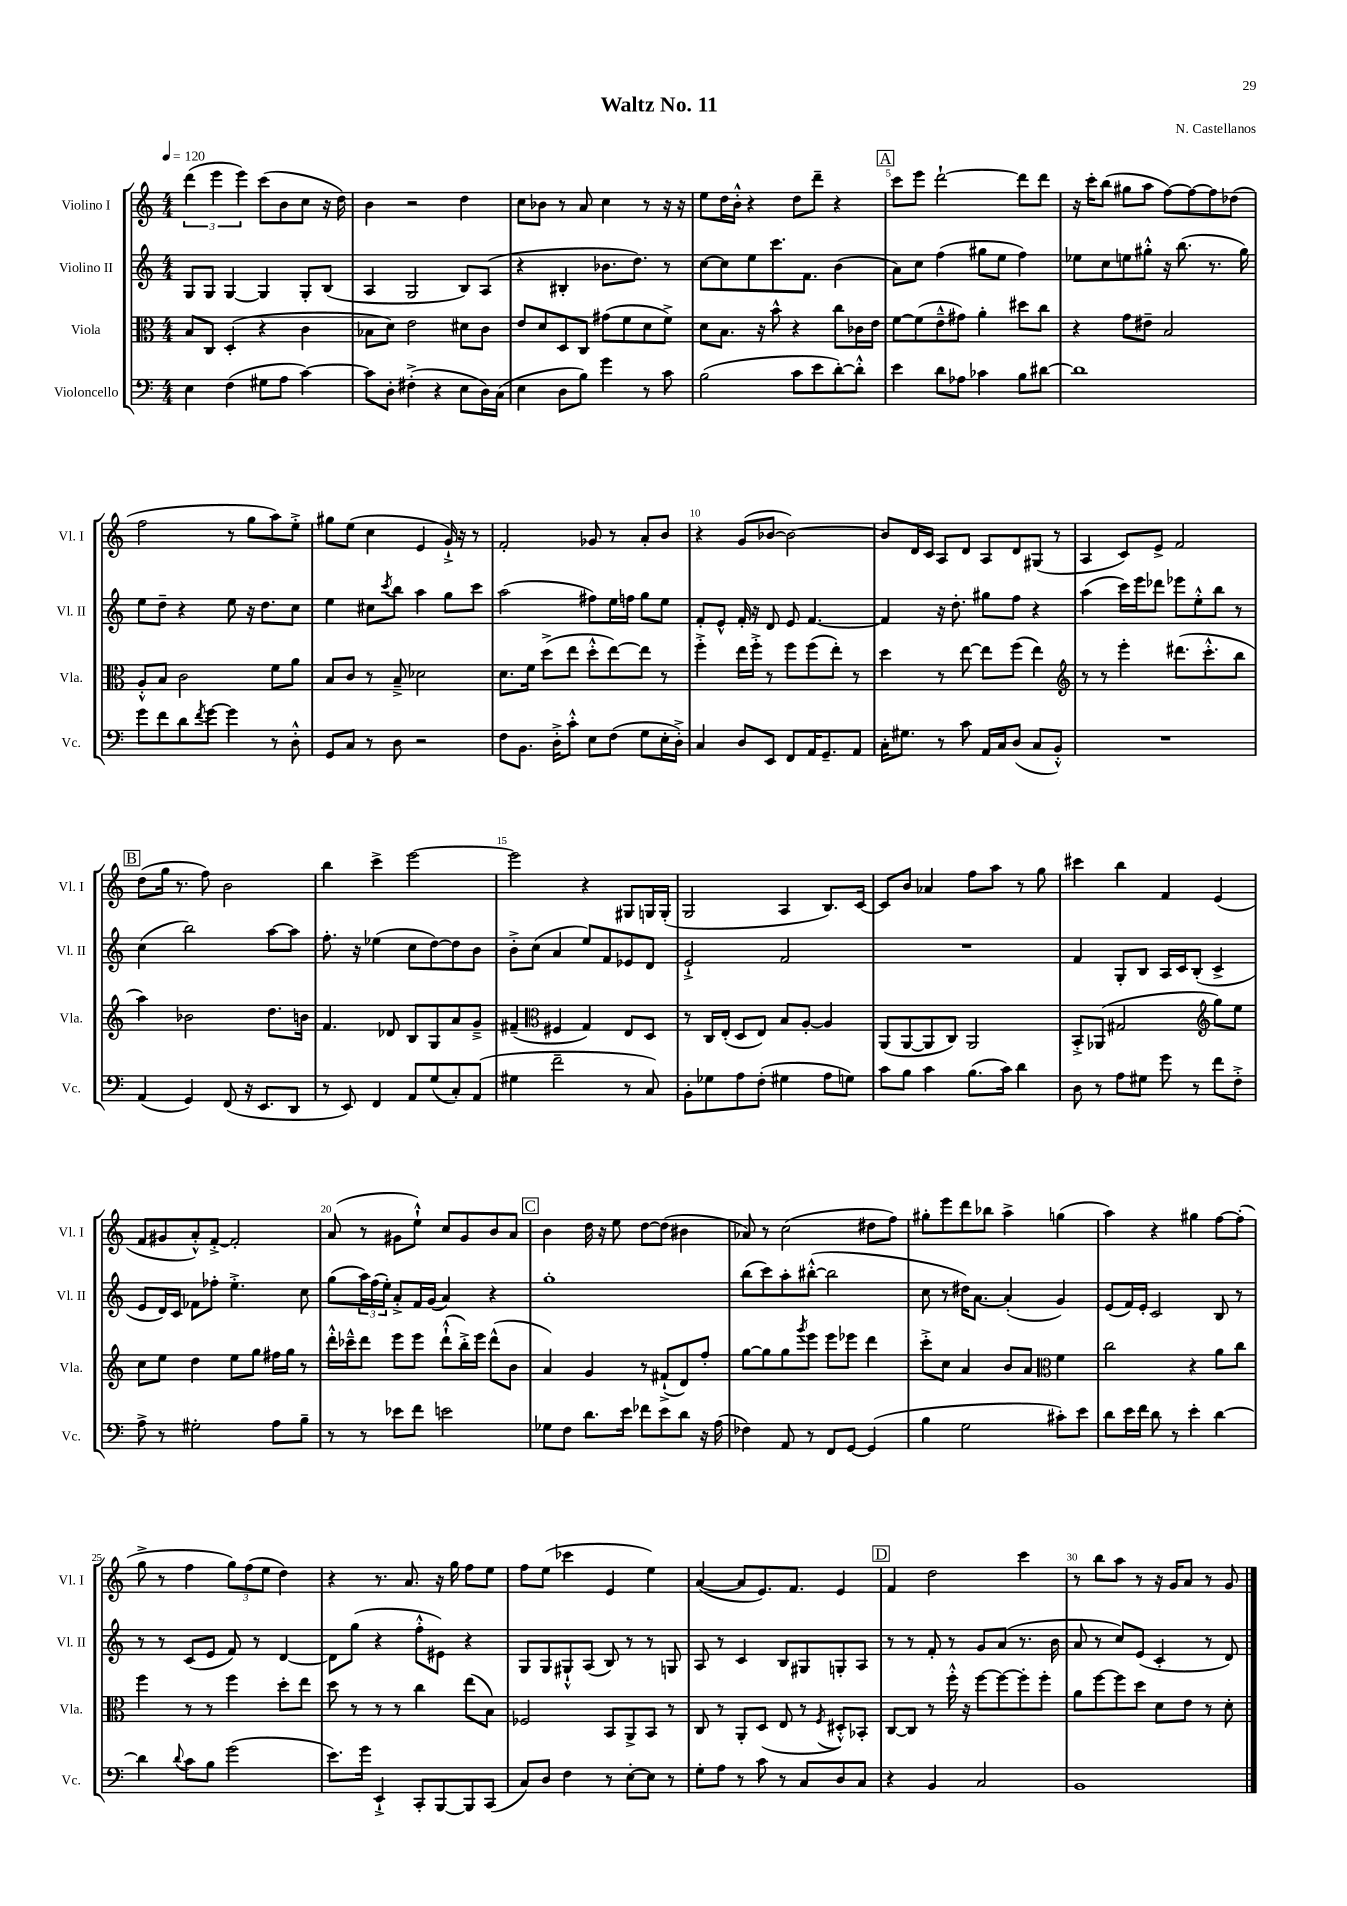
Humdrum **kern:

**kern	**kern	**kern	**kern
*part4	*part3	*part2	*part1
*staff4	*staff3	*staff2	*staff1
*I"Violoncello	*I"Viola	*I"Violino II	*I"Violino I
*I'Vc.	*I'Vla.	*I'Vl. II	*I'Vl. I
*clefF4	*clefC3	*clefG2	*clefG2
*k[]	*k[]	*k[]	*k[]
*M4/4	*M4/4	*M4/4	*M4/4
*MM120	*MM120	*MM120	*MM120
=1	=1	=1	=1
4E\	8B/L	8G/L	(6ddd\
.	8C/J	8G/J	.
.	.	.	6eee\
(4F\	(4D'/	[4G/	.
.	.	.	6eee\)
8G#X\L	4r	4G/]	(8ccc\L
8A\J	.	.	8b\
[4c\)	4c\	8G'/L	8cc\J
.	.	(8B/J	16r
.	.	.	16dd\)
=2	=2	=2	=2
8c\L]	8B-X\L	4A/	4b\
8D'\J	8d\J)	.	.
(4F#X'^\	2e\	2G/	2r
4r	.	.	.
8E\L	8d#X\L	8B/L)	4dd\
16D\L)	8c\J	(8A/J	.
(16C\JJ	.	.	.
=3	=3	=3	=3
4E\	8e/L	4r	8cc\L
.	8d/	.	8b-X\J
8D\L	8D/	4B#X'/	8r
8B\J)	8C/J	.	8a/
4g\	(8g#X\L	8.b-X\L	4cc\
.	8f\	.	.
.	.	8.dd\J)	.
8r	8d\	.	8r
8c\	8f^\J)	8r	16r
.	.	.	16r
=4	=4	=4	=4
(2B\	8d\L	[8cc\L	8ee\L
.	8.B\J	8cc\]	16dd\L
.	.	.	16b'^^\JJ
.	.	8ee\	4r
.	16r	.	.
.	8b^^\	8.ccc\	.
8c\L	4r	.	8dd\L
.	.	8.f\J	.
8e\	.	.	8ddd~\J
[8d'\)	8cc\L	(4b\	4r
8d'^^\J]	16c-X\L	.	.
.	16e\JJ	.	.
!!LO:REH:place=s1:t=A
=5	=5	=5	=5
4e\	[8f\L	8a\L)	8ccc\L
.	(8f\]	8cc\J	8eee\J
8d\L	8e~^^\	(4ff\	[2ddd`\
8A-X\J	8g#X\J)	.	.
4c-X\	4a'\	8gg#X\L	.
.	.	8ee\J	.
8B\L	8dd#X\L	4ff\)	8ddd\L]
[8d#X\J	8cc\J	.	8ddd\J
=6	=6	=6	=6
1d#]	4r	8ee-X\L	16r
.	.	.	16ccc'\KL
.	.	8cc\	(8bb\J
.	8g\L	8een\	8gg#X\L
.	8e#X~\J	8gg#X'^^\J	8aa\J
.	2B/	16r	[8ff\L)
.	.	(8.bb\	.
.	.	.	8ff\_
.	.	8.r	8ff\]
.	.	.	(8dd-X\J
.	.	16gg#\)	.
!!LO:LB:g=z
=7	=7	=7	=7
8g\L	8A'^^/L	8ee\L	2ff\
8f\	8B/J	8dd~\J	.
8d\	2c\	4r	.
8qf/	.	.	.
[8g\J	.	.	.
4g\]	.	8ee\	8r
.	.	16r	8gg\L
.	.	8.dd\L	.
8r	8f\L	.	8aa\)
8D'^^\	8a\J	8cc\J	8ee'^\J
=8	=8	=8	=8
8GG/L	8B/L	4ee\	8gg#X\L
8C/J	8c/J	.	(8ee\J
8r	8r	8cc#X\L	4cc\
.	.	8qccc/	.
8D\	8B~^/	8bb\J	.
2r	2d-X\	4aa\	4e/
.	.	8gg\L	16g`^/)
.	.	.	16r
.	.	8ccc\J	8r
=9	=9	=9	=9
8F\L	8.d\L	(2aa\	2f'/
8.BB\J	.	.	.
.	16f\Jk	.	.
.	(8dd^\L	.	.
16D'^\KL	.	.	.
8c'^^\J	8ee\J	.	.
8E\L	8dd'^^\L	8ff#X\L)	8g-X/
(8F\J	[8ee\)	16ee\L	8r
.	.	16ffn\JJ	.
8G\L	8ee\J]	8gg\L	8a'/L
16E'\L	8r	8ee\J	8b/J
16D'^\JJ)	.	.	.
=10	=10	=10	=10
4C/	4ff'^\	8f'/L	4r
.	.	8e^^/J	.
8D/L	16ee\LL	16f'/	(8g/L
.	16ff'^\JJ	16r	.
8EE/J	8r	8d/	[8b-X/J
8FF/L	8ff\L	8e/	2b-\_)
16AA/K	(8ff\	[4.f/	.
8.GG~/	.	.	.
.	8ee'\J)	.	.
8AA/J	8r	.	.
=11	=11	=11	=11
16C'\KL	4dd\	4f/]	8b-/L]
8.G#X\J	.	.	.
.	.	.	16d/L
.	.	.	16c/JJ
8r	8r	16r	8A/L
.	.	8.dd'\	.
8c\	[8ee\	.	8d/J
16AA/LL	8ee\L]	8gg#X\L	8A/L
16C/J	.	.	.
(8D/J	(8ff\J	8ff\J	8d/
8C/L	4ee\)	4r	(8G#X/J
8BB'^^/J)	.	.	8r
=12	=12	=12	=12
*	*clefG2	*	*
1r	8r	(4aa\	4A/
.	8r	.	.
.	4eee'\	16ccc\LL)	8c/L)
.	.	16eee\J	.
.	.	8ddd-X\J	8e^/J
.	(8.ddd#X\L	8eee-X\L	2f/
.	.	8ee'^^\	.
.	8.ccc'^^\	.	.
.	.	8bb\J	.
.	8bb\J	8r	.
!!LO:LB:g=z
!!LO:REH:place=s1:t=B
=13	=13	=13	=13
(4AA/	4aa\)	(4cc\	(8dd\L
.	.	.	16gg\Jk
.	.	.	8.r
4GG/)	2b-X\	2bb\)	.
.	.	.	8ff\)
(8FF/	.	.	2b\
16r	.	.	.
8.EE/L	.	.	.
.	8.dd\L	[8aa\L	.
8DD/J	.	8aa\J]	.
.	16bn\Jk	.	.
=14	=14	=14	=14
8r	4.f/	8.ff'\	4bb\
8EE/)	.	.	.
.	.	16r	.
4FF/	.	(4ee-X\	4ccc^\
.	8d-X/	.	.
8AA/L	8B/L	8cc\L	[2eee\
(8G/	8G/	[8dd\)	.
8C'/)	8a/	8dd\]	.
(8AA/J	8g~^/J	8b\J	.
=15	=15	=15	=15
4G#X\	(4f#X~/	8b'^\L	2eee\]
.	.	(8cc\J	.
*	*clefC3	*	*
2f~\	4F#X/	4a/	.
.	4G/)	8ee/L)	4r
.	.	8f/	.
8r	8E/L	8e-X/	8G#X/L
8C/)	8D/J	8d/J	16Gn/L
.	.	.	(16G'/JJ
=16	=16	=16	=16
8BB'\L	8r	2e`^/	2G/
8G-X\	16C/LL	.	.
.	(16E'/JJ	.	.
8A\	8D/L	.	.
(8F'\J	8E/J)	.	.
4G#X\	8B/L	2f/	4A/
.	[8A'/J	.	.
8A\L	4A/]	.	8.B/L)
8Gn\J)	.	.	.
.	.	.	[16c/Jk
=17	=17	=17	=17
8c\L	(8AA/L	1r	8c/L]
8B\J	[8AA/	.	8b/J
4c\	8AA/]	.	4a-X/
.	8C/J)	.	.
(8.B\L	2AA/	.	8ff\L
.	.	.	8aa\J
16c\Jk)	.	.	.
4d\	.	.	8r
.	.	.	8gg\
=18	=18	=18	=18
8D\	8BB'^/L	4f/	4ccc#X\
8r	(8AA-X/J	.	.
8A\L	2G#X/	8G'/L	4bb\
8G#X\J	.	8B/J	.
8g\	.	16A/LL	4f/
.	.	16c/J	.
8r	.	(8B'/J	.
*	*clefG2	*	*
8f\L	8gg\L)	4c^/	(4e/
8F'^\J	8ee\J	.	.
!!LO:LB:g=z
=19	=19	=19	=19
8A^\	8cc\L	8e/L	8f/L
8r	8ee\J	16d/L)	8g#X/
.	.	16c/JJ	.
2G#X'\	4dd\	8f-X\L	8a'^^/)
.	.	8ff-X'\J	[8f'^/J
.	8ee\L	4.ee'^\	2f'/]
.	8gg\J	.	.
8A\L	16ff#X\LL	.	.
.	16gg\JJ	.	.
8B~\J	8r	8cc\	.
=20	=20	=20	=20
8r	16ddd'^^\LL	(8gg\L	(8a/
.	16ccc-X~^^\J	.	.
8r	8ddd\J	24aa\L)	8r
.	.	(24ff\	.
.	.	24ee'\JJ)	.
8e-X\L	8eee\L	8a'^/L	8g#X\L
8f\J	8eee\J	16f/L	8ee`^^\J)
.	.	(16g/JJ	.
2en\	(8ddd`^^\L	4a/)	8cc/L
.	16bb'^\L)	.	8g#/
.	16eee\JJ	.	.
.	(8ddd^^\L	4r	8b/
.	8b\J	.	8a/J
!!LO:REH:place=s1:t=C
=21	=21	=21	=21
8G-X\L	4a/)	1gg'	4b\
8F\J	.	.	.
8.d\L	4g/	.	16dd\
.	.	.	16r
.	.	.	8ee\
16e\Jk	.	.	.
8f-X\L	8r	.	[8dd\L
8e\	(8f#X`^/L	.	(8dd\J]
8d\J	8d/)	.	4b#X\
16r	8ff'/J	.	.
(16A\	.	.	.
=22	=22	=22	=22
4F-X\)	[8gg\L	(8bb\L	8a-X/)
.	8gg\]	8ccc\)	8r
8AA/	8gg\	8aa'\	(2cc\
.	8qggg/	.	.
8r	8eee\J	([8bb#X'^^\J	.
8FF/L	8eee\L	2bb#\]	.
[8GG/J	8eee-X\J	.	.
(4GG/]	4ddd\	.	8dd#X\L
.	.	.	8ff\J)
=23	=23	=23	=23
4B\	8ccc'^\L	8cc\	8gg#X'\L
.	8cc\J	8r	8eee\
2G\	4a/	16dd#X\KL)	8ddd\
.	.	[8.a\J	.
.	.	.	8bb-X\J
.	8b/L	(4a'/]	4aa^\
.	8a/J	.	.
*	*clefC3	*	*
8c#X'\L)	4f\	4g/)	(4ggn\
8e\J	.	.	.
=24	=24	=24	=24
8d\L	2cc\	(8e/L	4aa\)
16e\L	.	16f/L)	.
16f\JJ	.	16e'/JJ	.
8d\	.	2c/	4r
8r	.	.	.
4e'\	4r	.	4gg#X\
[4d\	8a\L	8B/	[8ff\L
.	8cc\J	8r	(8ff'\J]
!!LO:LB:g=z
=25	=25	=25	=25
4d\]	4ff\	8r	8gg^\
.	.	8r	8r
8qqd/	.	.	.
8c\L	8r	(8c/L	4ff\
8B\J	8r	8e/J	.
(2g\	4ff\	8f/)	12gg\L)
.	.	.	(12ff\
.	.	8r	.
.	.	.	12ee\J
.	8dd'\L	[4d/	4dd\)
.	8ee\J	.	.
=26	=26	=26	=26
8.e\L)	8dd\	8d\L]	4r
.	8r	(8gg\J	.
16g\Jk	.	.	.
4EE`^/	8r	4r	8.r
.	8r	.	.
.	.	.	8.a/
8CC'/L	4cc\	8ff'^^\L	.
[8BBB/	.	8e#X\J)	16r
.	.	.	16gg\
8BBB/]	(8ee\L	4r	8ff\L
(8CC/J	8B\J)	.	8ee\J
=27	=27	=27	=27
8C/L)	2F-X/	8G/L	8ff\L
8D/J	.	8G/	(8ee\J
4F\	.	8G#X`^^/	4ccc-X\
.	.	(8A/J	.
8r	8BB/L	8B/)	4e/
[8E'\L	8AA^/	8r	.
8E\J]	8BB/J	8r	4ee\)
8r	8r	8Gn/	.
=28	=28	=28	=28
8G'\L	8C/	8A/	([4a/
8A\J	8r	8r	.
8r	8AA'/L	4c/	8a/L]
8c\	(8D/J	.	8.e/)
8r	8E/	8B/L	.
.	.	.	8.f/J
8C/L	8r	8G#X/	.
.	8qF/	.	.
8D/	8D#X'^^/L)	8Gn'/	4e/
8C/J	8BB-X'/J	8A/J	.
!!LO:REH:place=s1:t=D
=29	=29	=29	=29
4r	[8C/L	8r	4f/
.	8C/J]	8r	.
4BB/	8r	8f'/	2dd\
.	16ff'^^\	8r	.
.	16r	.	.
2C/	[8ff\L	8g/L	.
.	8ff\_	(8a/J	.
.	8ff'\]	8.r	4ccc\
.	8ff'\J	.	.
.	.	16b\	.
=30	=30	=30	=30
1BB	8a\L	8a/	8r
.	[8ff\	8r	8bb\L
.	8ff\]	8cc/L)	8aa\J
.	8dd\J	(8e/J	8r
.	8d\L	4c'/	16r
.	.	.	16g/KL
.	8e\J	.	8a/J
.	8r	8r	8r
.	8d'\	8d/)	8g/
==	==	==	==
*-	*-	*-	*-
